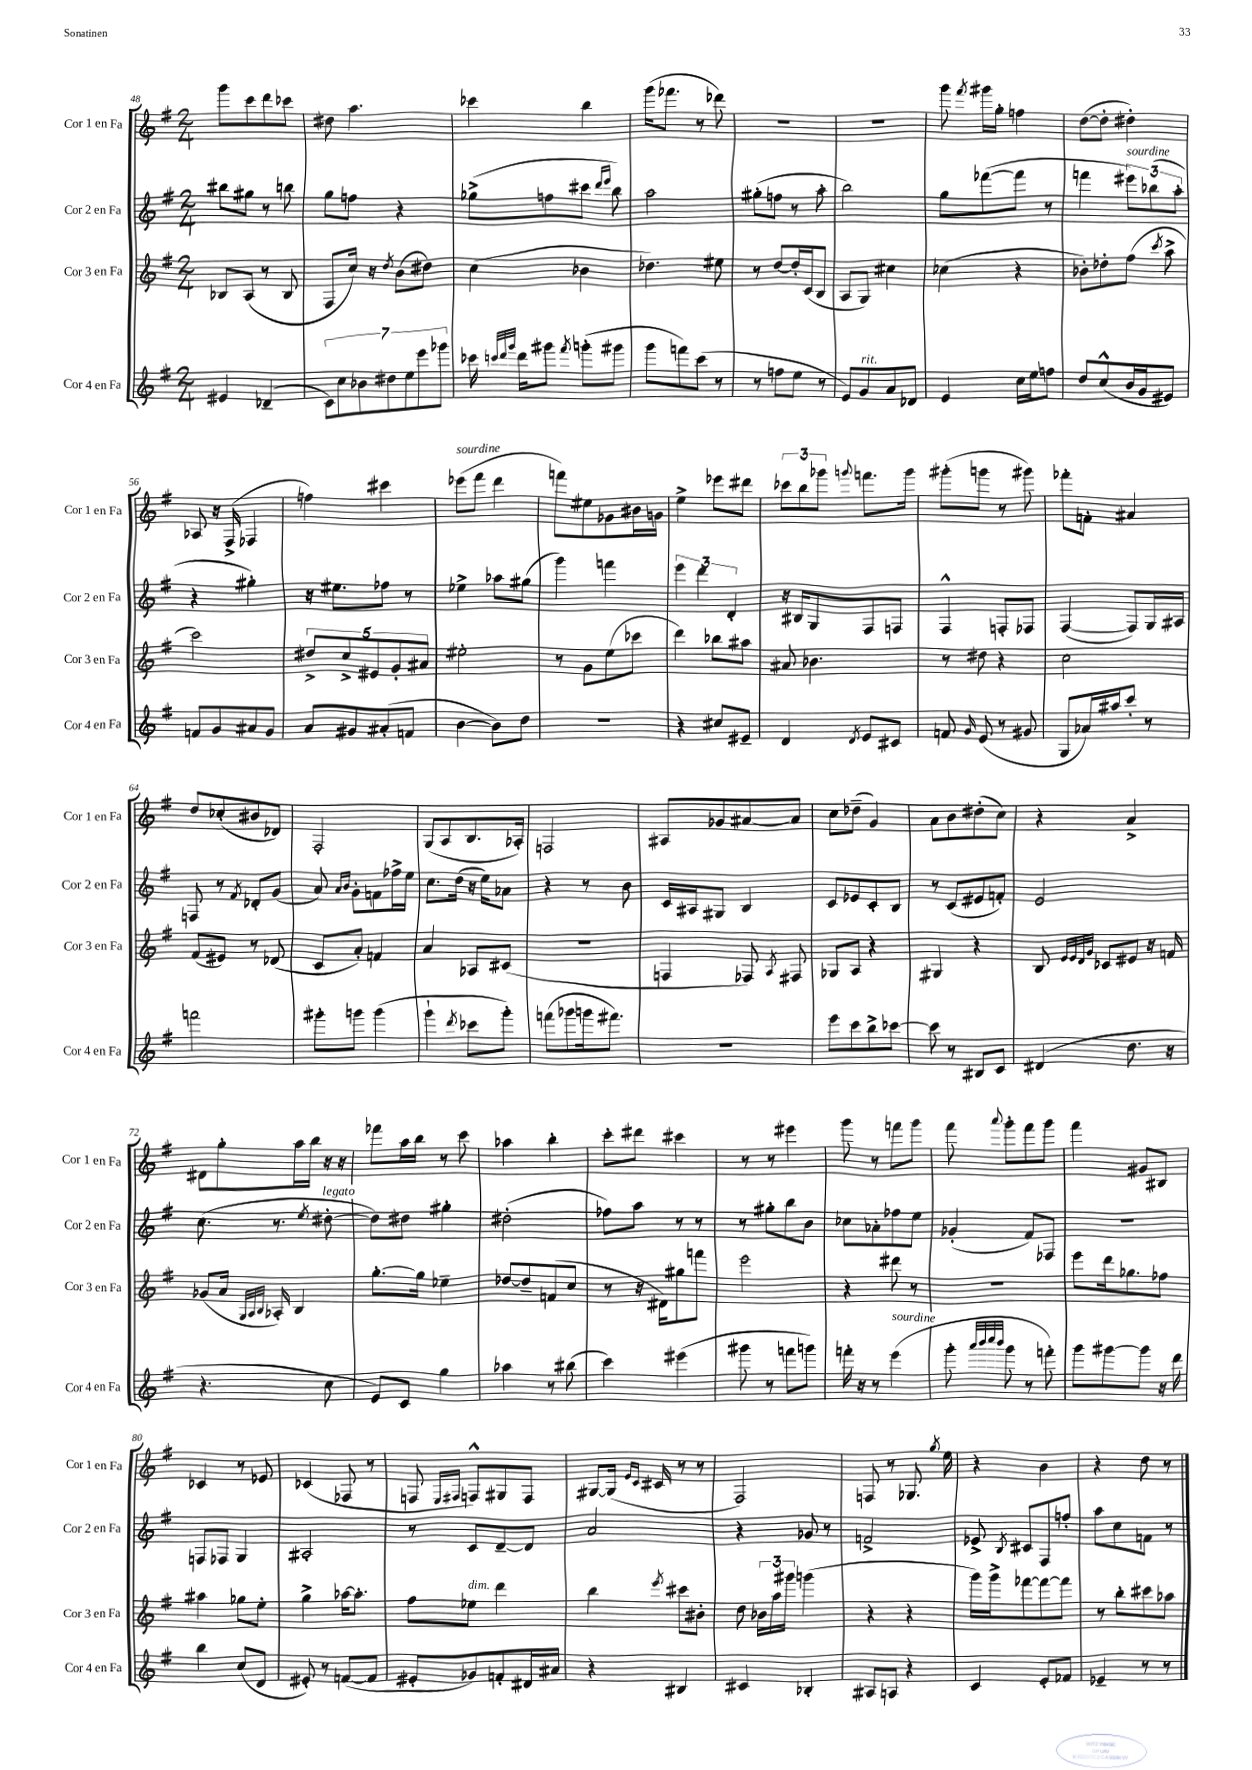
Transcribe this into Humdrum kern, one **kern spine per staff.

**kern	**kern	**kern	**kern
*staff4	*staff3	*staff2	*staff1
*clefG2	*clefG2	*clefG2	*clefG2
*k[f#]	*k[f#]	*k[f#]	*k[f#]
*M2/4	*M2/4	*M2/4	*M2/4
4e#	8B-	8bb#	8ggg
.	(8A	8gg#	8ccc
(4d-~	8r	8r	8ddd
.	8B-	8bb	8ccc-
=	=	=	=
14c)	8F#	8gg	8dd#
14cc	.	.	.
.	16cc)	8ff	4.aa
14b-	.	.	.
.	16r	.	.
14dd#	.	.	.
.	8qdd	.	.
.	(8b	4r	.
14ee	.	.	.
14eee	.	.	.
.	8dd#)	.	.
14ggg-	.	.	.
=	=	=	=
16ccc-	(4cc	(8gg-^	4ccc-
32qqccc	.	.	.
32qqddd	.	.	.
32qqggg	.	.	.
16ddd	.	.	.
8ggg#	.	8ff	.
8qfff#	.	.	.
(8ggg'	4b-	8ccc#	4bb
.	.	16qqddd	.
.	.	16qqeee	.
8ggg#	.	8bb)	.
=	=	=	=
8ggg	4.dd-)	2aa	(16ggg
.	.	.	8.fff-
8fff)	.	.	.
(8ccc	.	.	8r
8r	8ee#	.	8ddd-)
=	=	=	=
8r	8r	(8gg#'	2r
8ff	[8dd	8ff	.
8ee	16dd']	8r	.
.	(16c	.	.
8r	8B	8aa'	.
=	=	=	=
8e)	8A	2bb)	2r
8g	8G)	.	.
8a	4cc#	.	.
8d-	.	.	.
=	=	=	=
4e	(4cc-	8gg	8ggg
.	.	.	8qfff#
.	.	([8fff-	16ggg#
.	.	.	16gg'
16cc	4r	8fff-]	4ff
16ee	.	.	.
8ff	.	8r	.
=	=	=	=
8dd	8b-')	4fff	([8dd
(8cc^^	8dd-'	.	8dd']
16b	(8ff#	12eee#)	4dd#')
16g	.	.	.
.	.	(12bb-	.
.	8qccc	.	.
8e#)	8aa^	.	.
.	.	12aa'	.
=	=	=	=
8f	2ccc)	4r	8A-
8g	.	.	16r
.	.	.	(16F#^
8a#	.	4gg#')	4F-
8g	.	.	.
=	=	=	=
8a	10dd#^	16r	4ff)
.	.	8.ee#	.
.	10cc^	.	.
8g#	.	.	.
.	10e#	.	.
(8a#'	.	8ff-	4ccc#
.	10g'	.	.
8f	.	8r	.
.	10a#	.	.
=	=	=	=
[4b	2ee#'	4ee-^	(8eee-
.	.	.	8fff#
8b])	.	8aa-	4ddd
8dd	.	(8gg#	.
=	=	=	=
2r	8r	4ggg)	8fff)
.	8g	.	8ee#
.	(8ee	4fff	8g-
.	8ccc-	.	16b#
.	.	.	16g
=	=	=	=
4r	4ddd)	6eee	4ee^
.	.	6ddd	.
8cc#	8bb-	.	8eee-
.	.	6d'	.
8e#~	8aa#	.	8ddd#
=	=	=	=
4d	8a#	16r	12ccc-
.	.	16B#	.
.	.	.	12bb
.	4.b-	8G	.
.	.	.	12ggg-
8qd	.	.	8qqggg
8e	.	8F#	8.fff
8c#	.	8F	.
.	.	.	16ggg
=	=	=	=
8f	8r	4F#^^	(8ggg#'
16qqg	.	.	.
(8e	8dd#	.	8ggg
8r	4r	8F'	8r
8g#	.	8F-	8ggg#)
=	=	=	=
8G	2cc	([4F#	8fff-'
16a-)	.	.	8f'
16aa#	.	.	.
8ccc'	.	8F#])	4a#
8r	.	16G	.
.	.	16A#	.
=	=	=	=
2fff	(8f#	8F	8dd
.	8e#)	8r	(8cc-'
.	.	8qf#	.
.	8r	8d-'	8b#
.	(8d-	(8g	8d-)
=	=	=	=
8ggg#'	8c	8a)	2F#'
.	.	16qqa	.
.	.	16qqb	.
8ggg	8a')	8g'	.
(4ggg	4f	8f	.
.	.	16ff-^	.
.	.	16ee	.
=	=	=	=
4ggg`	4a	8.cc	(8G
.	.	.	8A
.	.	(16dd	.
8qddd	.	.	.
8ccc-	8A-	16r	8.B
.	.	16ee)	.
8ggg')	(8c#	8a-	.
.	.	.	16A-')
=	=	=	=
(8fff	2r	4r	2F
8ggg-	.	.	.
16ggg	.	8r	.
8.fff#)	.	.	.
.	.	8b	.
=	=	=	=
2r	4F	16c	8A#
.	.	16A#	.
.	.	8G#	8g-
.	8F-)	4B	[8a#
.	8qA	.	.
.	8F#	.	8a#]
=	=	=	=
8eee	8G-	8c	8cc
8ccc	8A	8e-	(8dd-~
8bb^	4r	8c'	4g)
[8ccc-	.	8B	.
=	=	=	=
8ccc-]	4G#	8r	8a
8r	.	(8c	8b
8B#	4r	8e#	(8dd#'
8c	.	8f')	8cc)
=	=	=	=
(4d#	8B	2e	4r
.	32qqe	.	.
.	32qqe	.	.
.	32qqd	.	.
.	32qqg	.	.
.	8c-	.	.
8.dd	8e#	.	4a^
.	16r	.	.
16r	16f	.	.
=	=	=	=
4.r	(8g-	(8.cc	8d#
.	16a	.	8gg'
.	32qqG	.	.
.	32qqA	.	.
.	32qqB	.	.
.	16A-')	8.r	.
.	4B	.	16aa
.	.	.	16bb
.	.	8qee	.
8cc	.	[8dd#'	16r
.	.	.	16r
=	=	=	=
8e)	[8.gg'	8dd#])	8fff-
8c	.	8dd#	16aa
.	16gg]	.	16bb
4gg	4ee-~	4gg#'	8r
.	.	.	8ccc
=	=	=	=
4aa-	[8dd-	(2dd#'	4aa-
.	8dd-~]	.	.
8r	(8f	.	4bb'
(8bb#	8cc	.	.
=	=	=	=
4ccc)	8r	8ff-)	8ccc'
.	16r	8aa	8ddd#
.	16d#)	.	.
(4eee#	8gg#	8r	4ccc#
.	8fff	8r	.
=	=	=	=
8ggg#	2eee	8r	8r
8r	.	8gg#'	8r
8fff	.	8bb	4eee#
8ggg)	.	8b	.
=	=	=	=
16fff'	4r	8cc-	8ggg
16r	.	.	.
8r	.	8a-'	8r
(4eee	8ddd#	8ff-	8fff
.	8r	8ee	8ggg
=	=	=	=
8ggg'	2r	(4g-'	8fff#
32qqaaa	.	.	.
32qqbbb	.	.	.
32qqcccc	.	.	.
32qqbbb	.	.	8qqaaa
8ggg	.	.	8ggg'
8r	.	8f#)	8fff#
8fff')	.	8F-	8ggg
=	=	=	=
8ggg	8eee	2r	4fff#
[8ggg#	16ddd	.	.
.	8.gg-	.	.
8ggg#]	.	.	8g#
16r	8ff-	.	8B#
16ddd	.	.	.
=	=	=	=
4bb	4aa#	8F	4c-
.	.	8F-	.
(8cc	8gg-	4G	8r
8d	8ee'	.	8e-
=	=	=	=
8e#')	4gg^	2A#'	(4c-
8r	.	.	.
([8f	[16aa-	.	8F-
.	8.aa-']	.	.
8f]	.	.	8r
=	=	=	=
8e#'	8ff#	8r	8F
.	.	.	16qqE
.	.	.	16qqF#
8g-)	8ee-	8c	8F^^)
8f'	4ddd	[8d~	8G#
16d#	.	8d]	8F
16a#	.	.	.
=	=	=	=
4r	4bb	2a	[8G#
.	.	.	(16G#]
.	.	.	16qqe
.	.	.	16qqc
.	.	.	16c#
.	8qeee	.	.
4B#	8ccc#	.	8r
.	8b#'	.	8r
=	=	=	=
4c#	8dd	4r	2F#)
.	24b-	.	.
.	24aa	.	.
.	24ggg#	.	.
4B-'	(4ggg	8g-	.
.	.	8r	.
=	=	=	=
8A#	4r	2f^	8F
8A	.	.	8r
4r	4r	.	8.G-
.	.	.	8qgg
.	.	.	16ee
=	=	=	=
4c	16ggg)	8e-^	4r
.	16ggg^	.	.
.	.	8qB	.
.	[8fff-	8c#	.
8e'	8fff-_	8F#	4b
8f-	8fff-]	8ff'	.
=	=	=	=
4e-~	8r	8aa	4r
.	8bb'	8cc	.
8r	8ccc#	8f	8dd
8r	8aa-	8r	8r
==	==	==	==
*-	*-	*-	*-
